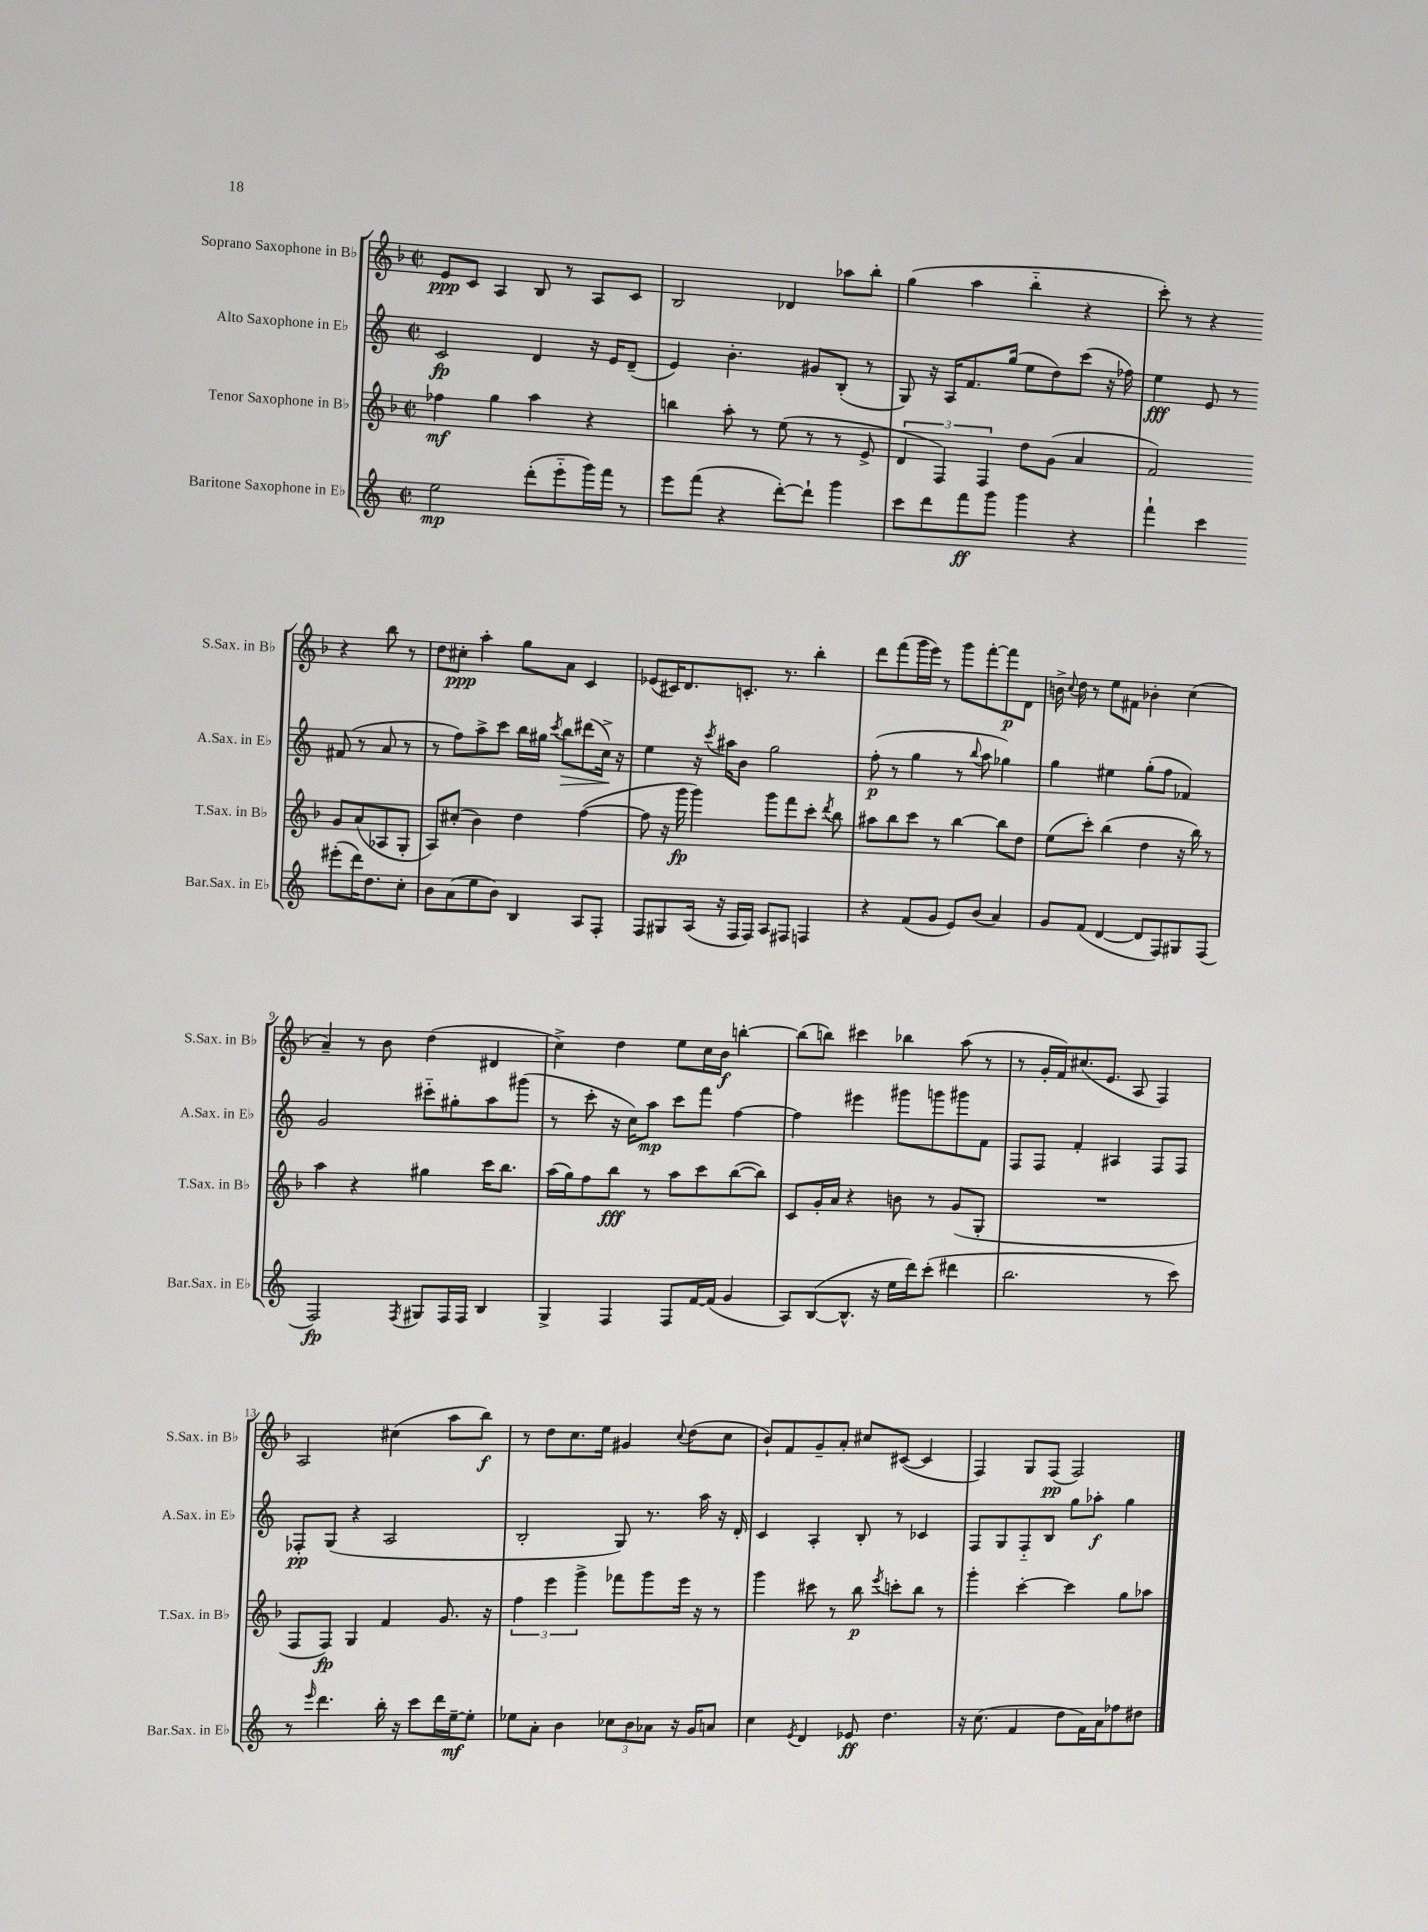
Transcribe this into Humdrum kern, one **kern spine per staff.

**kern	**dynam	**kern	**dynam	**kern	**dynam	**kern	**dynam
*part4	*part4	*part3	*part3	*part2	*part2	*part1	*part1
*staff4	*staff4	*staff3	*staff3	*staff2	*staff2	*staff1	*staff1
*I"Baritone Saxophone in E♭	*	*I"Tenor Saxophone in B♭	*	*I"Alto Saxophone in E♭	*	*I"Soprano Saxophone in B♭	*
*I'Bar.Sax. in E♭	*	*I'T.Sax. in B♭	*	*I'A.Sax. in E♭	*	*I'S.Sax. in B♭	*
*clefG2	*	*clefG2	*	*clefG2	*	*clefG2	*
*k[]	*	*k[b-]	*	*k[]	*	*k[b-]	*
*M2/2	*	*M2/2	*	*M2/2	*	*M2/2	*
*met(c|)	*	*met(c|)	*	*met(c|)	*	*met(c|)	*
=1	=1	=1	=1	=1	=1	=1	=1
2ee\	mp	4ff-X\	mf	2c/	fp	8e/L	ppp
.	.	.	.	.	.	8c/J	.
.	.	4gg\	.	.	.	4A/	.
(8ddd'\L	.	4aa\	.	4d/	.	8B-/	.
8eee\	.	.	.	.	.	8r	.
16ggg\L)	.	4r	.	16r	.	8A/L	.
16fff\JJ	.	.	.	16e/KL	.	.	.
8r	.	.	.	(8d~/J	.	8c/J	.
=2	=2	=2	=2	=2	=2	=2	=2
8eee\L	.	4bbn\	.	4e/)	.	2B-/	.
(8fff\J	.	.	.	.	.	.	.
4r	.	8aa'\	.	4.b'\	.	.	.
.	.	8r	.	.	.	.	.
[8ddd'\L)	.	(8ee\	.	.	.	4d-X/	.
8ddd`\J]	.	8r	.	8g#X/L	.	.	.
4ggg\	.	8r	.	(8B'/J	.	8aa-X\L	.
.	.	8e^/	.	8r	.	8bb-'\J	.
=3	=3	=3	=3	=3	=3	=3	=3
8ccc\L	.	6d/	.	8G/)	.	(4gg\	.
8ddd\	.	.	.	16r	.	.	.
.	.	6F/)	.	.	.	.	.
.	.	.	.	16A/KL	.	.	.
8fff\	ff	.	.	8.f/	.	4aa\	.
.	.	6F/	.	.	.	.	.
8ggg\J	.	.	.	.	.	.	.
.	.	.	.	(16gg/Jk	.	.	.
4ggg\	.	8dd\L	.	8ee\L	.	4bb-\	.
.	.	(8g\J	.	8dd\)	.	.	.
4r	.	4a/	.	(8ccc\J	.	4r	.
.	.	.	.	16r	.	.	.
.	.	.	.	16ff-X\)	.	.	.
=4	=4	=4	=4	=4	=4	=4	=4
4fff`\	.	2f/)	.	4ee\	fff	8ccc'\)	.
.	.	.	.	.	.	8r	.
4ccc\	.	.	.	8e/	.	4r	.
.	.	.	.	8r	.	.	.
(8eee#X'\L	.	8g/L	.	(8f#X/	.	4r	.
16ddd\K)	.	(8a/	.	8r	.	.	.
8.dd\	.	.	.	.	.	.	.
.	.	8A-X/	.	8a/	.	8bb-\	.
8cc'\J	.	8G'/J	.	8r	.	8r	.
!!LO:LB:g=z
=5	=5	=5	=5	=5	=5	=5	=5
8b\L	.	8A/L)	.	8r	.	8dd\L	.
(8a\	.	(8cc#X'/J	.	8ff\L)	.	8cc#X'\J	ppp
8ee\	.	4b-\)	.	8aa^\	.	4aa'\	.
8b\J)	.	.	.	8ccc\J	.	.	.
4B/	.	4dd\	.	16bb\LL	.	8gg\L	.
.	.	.	.	16gg#X\JJ	.	.	.
.	.	.	.	8qccc/	.	.	.
!	!	!	!	!	!LO:HP:b	!	!
.	.	.	.	8bb\L	>	8a\J	.
8A/L	.	([4ff\	.	(8ddd#X\	.	4c/	.
8F'/J	.	.	.	16cc^\Jk)	.	.	.
.	.	.	.	16r	]	.	.
=6	=6	=6	=6	=6	=6	=6	=6
8F/L	.	8ff\]	.	4ee\	.	(8e-X/L	.
8G#X/	.	16r	.	.	.	16c#X/K)	.
.	.	16ggg\	fp	.	.	8.d/	.
(16A/Jk	.	4ggg\)	.	16r	.	.	.
.	.	.	.	8qccc/	.	.	.
16r	.	.	.	16aa#X\KL	.	.	.
16F/LL	.	.	.	8b\J	.	8.cn'/J	.
16F/JJ)	.	.	.	.	.	.	.
8A/L	.	8ggg\L	.	2gg\	.	.	.
.	.	.	.	.	.	8.r	.
8F#X/J	.	8fff\	.	.	.	.	.
4Fn/	.	8ccc'\J	.	.	.	4bb-'\	.
.	.	8qddd/	.	.	.	.	.
.	.	8bb-\	.	.	.	.	.
=7	=7	=7	=7	=7	=7	=7	=7
4r	.	8aa#X\L	.	(8ff'\	p	8ddd\L	.
.	.	8bb-\	.	8r	.	(8fff\	.
(8f/L	.	8ccc\J	.	4gg\	.	16ggg\L	.
.	.	.	.	.	.	16eee\JJ)	.
8g/J	.	8r	.	.	.	8r	.
8e/L)	.	[4bb-\	.	8r	.	8ggg\L	.
.	.	.	.	8qqbb/	.	.	.
(8b/J	.	.	.	8aa\	.	[8fff'\	.
4a/)	.	8bb-\L]	.	4gg-X\)	.	8fff\]	p
.	.	8dd\J	.	.	.	8d\J	.
=8	=8	=8	=8	=8	=8	=8	=8
8g/L	.	(8ee\L	.	4gg\	.	16bn^\	.
.	.	.	.	.	.	8qqcc/	.
.	.	.	.	.	.	16dd\	.
(8f/J	.	8ccc'\J)	.	.	.	8r	.
[4d/	.	(4bb-\	.	4ee#X\	.	8ee\L	.
.	.	.	.	.	.	8f#X\J	.
8d/L]	.	4dd\	.	(8gg'\L	.	4b-X'\	.
8F/)	.	.	.	8ff\J	.	.	.
8G#X/	.	16r	.	4f-X/)	.	(4cc\	.
.	.	16bb-\)	.	.	.	.	.
(8F/J	.	8r	.	.	.	.	.
!!LO:LB:g=z
=9	=9	=9	=9	=9	=9	=9	=9
2F/)	fp	4aa\	.	2g/	.	4a~/)	.
.	.	4r	.	.	.	8r	.
.	.	.	.	.	.	8b-\	.
8qF/	.	.	.	.	.	.	.
8G#X/L	.	4gg#X\	.	8ccc#X\L	.	(4dd\	.
16F/L	.	.	.	8gg#X'\	.	.	.
16F/JJ	.	.	.	.	.	.	.
4B/	.	16ccc\KL	.	8aa\	.	4d#X/	.
.	.	8.bb-\J	.	.	.	.	.
.	.	.	.	(8ggg#X\J	.	.	.
=10	=10	=10	=10	=10	=10	=10	=10
4G^/	.	(16aa\LL	.	8r	.	4cc^\)	.
.	.	16gg\J)	.	.	.	.	.
.	.	8ff\	.	8ccc'\	.	.	.
4F/	.	8bb-\J	fff	16r	.	4dd\	.
.	.	.	.	16cc\KL)	.	.	.
.	.	8r	.	8aa\J	mp	.	.
8F/L	.	8aa\L	.	8ccc\L	.	8ee\L	.
[16f/L	.	8ccc\	.	8fff\J	.	16cc\L	.
(16f/JJ]	.	.	.	.	.	16b-\JJ	f
4g/	.	([8bb-\	.	[4ff\	.	[4bbn'\	.
.	.	8bb-\J])	.	.	.	.	.
=11	=11	=11	=11	=11	=11	=11	=11
8A/L)	.	8c/L	.	4ff\]	.	(8bb\L]	.
([8B/	.	16g'/L	.	.	.	8bbn\J)	.
.	.	16a/JJ	.	.	.	.	.
8.B^^/J]	.	4r	.	4eee#X\	.	4ccc#X\	.
16r	.	.	.	.	.	.	.
16ee\LL	.	8bn\	.	8ggg#X\L	.	4bb-X\	.
16ddd\J)	.	.	.	.	.	.	.
(8ccc'\J	.	8r	.	8gggn\	.	.	.
4ddd#X\	.	(8g/L	.	8ggg#X\	.	(8aa\	.
.	.	8G'/J	.	8f\J	.	8r	.
=12	=12	=12	=12	=12	=12	=12	=12
2.bb\	.	1r	.	8F/L	.	8r	.
.	.	.	.	8F/J	.	16g'/LL	.
.	.	.	.	.	.	16f/J)	.
.	.	.	.	4f'/	.	(8.cc#X/	.
.	.	.	.	.	.	8.e/J	.
.	.	.	.	4A#X/	.	.	.
.	.	.	.	.	.	8A/	.
8r	.	.	.	8F/L	.	4F/)	.
8ccc\)	.	.	.	8F/J	.	.	.
!!LO:LB:g=z
=13	=13	=13	=13	=13	=13	=13	=13
8r	.	8F/L	.	8F-X'/L	pp	2A/	.
16qqeee/	.	.	.	.	.	.	.
4.ddd\	.	8F/J)	fp	(8G/J	.	.	.
.	.	4G/	.	4r	.	.	.
16bb'\	.	4f/	.	2A/	.	(4cc#X\	.
16r	.	.	.	.	.	.	.
8ccc\L	.	.	.	.	.	.	.
16ddd\L	.	8.g/	.	.	.	8aa\L	.
[16ee~\J	mf	.	.	.	.	.	.
8ee'\J]	.	.	.	.	.	8bb-\J)	f
.	.	16r	.	.	.	.	.
=14	=14	=14	=14	=14	=14	=14	=14
8ee-X\L	.	6ff\	.	2B'/	.	8r	.
8a'\J	.	.	.	.	.	8dd\L	.
.	.	6eee\	.	.	.	.	.
4b\	.	.	.	.	.	8.cc\	.
.	.	6ggg^\	.	.	.	.	.
.	.	.	.	.	.	16ee\Jk	.
12cc-X\L	.	8fff-X\L	.	8G/)	.	4g#X/	.
12b\	.	.	.	.	.	.	.
.	.	8ggg\	.	8.r	.	.	.
12a-X\J	.	.	.	.	.	.	.
.	.	.	.	.	.	8qqcc/	.
16r	.	16eee\Jk	.	.	.	(8dd\L	.
16g/KL	.	16r	.	16aa\	.	.	.
8an/J	.	8r	.	16r	.	8cc\J	.
.	.	.	.	16d'/	.	.	.
=15	=15	=15	=15	=15	=15	=15	=15
4cc\	.	4ggg\	.	4c/	.	8b-`/L)	.
.	.	.	.	.	.	8f/	.
8qe/	.	.	.	.	.	.	.
4d/	.	8ccc#X\	.	4A'/	.	8g~/	.
.	.	8r	.	.	.	8a'/J	.
8e-X/	ff	8bb-\	p	8B'/	.	8cc#X/L	.
.	.	8qeee/	.	.	.	.	.
4.dd\	.	8cccn'\L	.	8r	.	([8c#X/J	.
.	.	8bb-\J	.	4c-X/	.	4c#/]	.
.	.	8r	.	.	.	.	.
=16	=16	=16	=16	=16	=16	=16	=16
16r	.	4ggg'\	.	8F/L	.	4F/)	.
(8.cc\	.	.	.	.	.	.	.
.	.	.	.	8G/	.	.	.
4f/	.	[4ccc'\	.	8F/	.	8G/L	.
.	.	.	.	8B/J	.	(8F/J	pp
8dd\L	.	4ccc\]	.	8gg\L	.	2F/)	.
16f\L)	.	.	.	8aa-X'\J	f	.	.
16a\J	.	.	.	.	.	.	.
8ff-X\	.	8gg\L	.	4gg\	.	.	.
8dd#X\J	.	8aa-X\J	.	.	.	.	.
==	==	==	==	==	==	==	==
*-	*-	*-	*-	*-	*-	*-	*-
